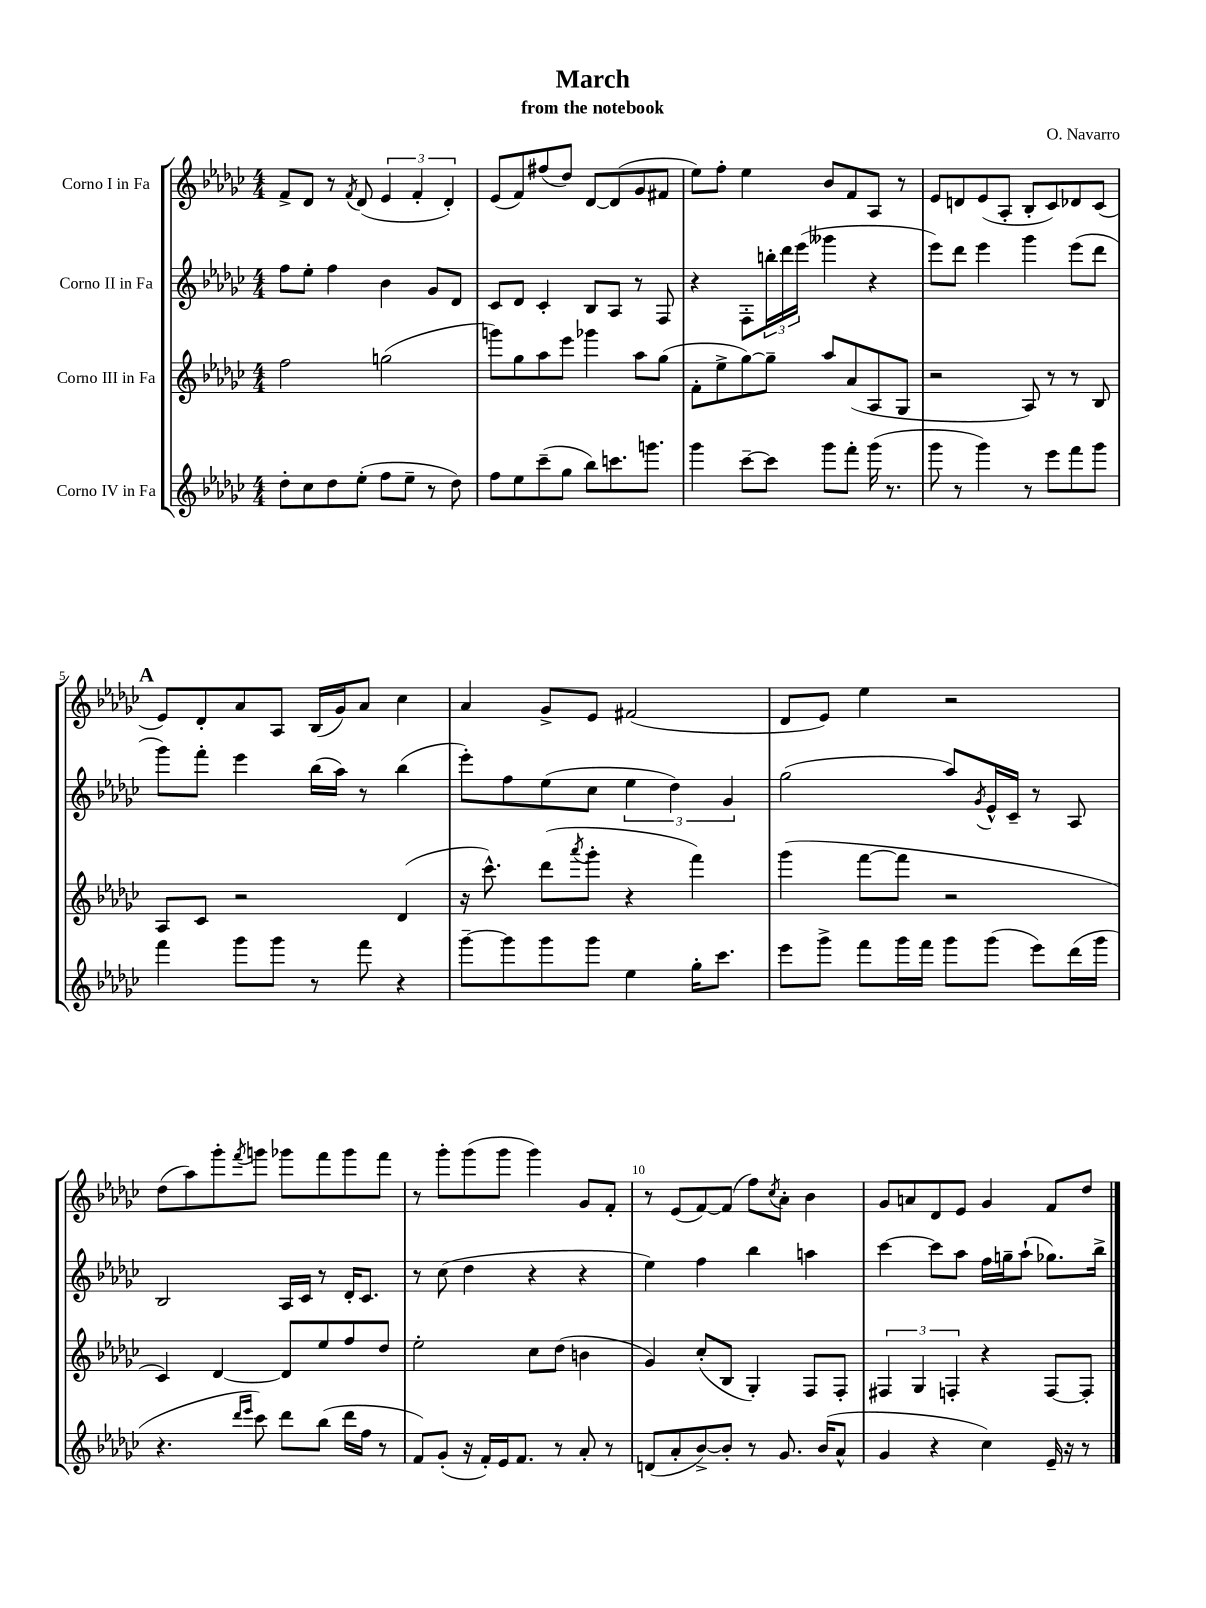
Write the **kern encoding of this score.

**kern	**kern	**kern	**kern
*staff4	*staff3	*staff2	*staff1
*clefG2	*clefG2	*clefG2	*clefG2
*k[b-e-a-d-g-c-]	*k[b-e-a-d-g-c-]	*k[b-e-a-d-g-c-]	*k[b-e-a-d-g-c-]
*M4/4	*M4/4	*M4/4	*M4/4
8dd-'\L	2ff\	8ff\L	8f^/L
8cc-\	.	8ee-'\J	8d-/J
8dd-\	.	4ff\	8r
.	.	.	8qf/
(8ee-'\J	.	.	(8d-/
8ff\L	(2gg\	4b-\	6e-/
8ee-~\J	.	.	.
.	.	.	6f'/
8r	.	8g-/L	.
.	.	.	6d-'/)
8dd-\)	.	8d-/J	.
=	=	=	=
8ff\L	8ggg\L)	8c-/L	(8e-/L
8ee-\	8gg-\	8d-/J	8f/)
(8ccc-~\	8aa-\	4c-'/	(8ff#/
8gg-\J	8eee-\J	.	8dd-/J)
8bb-\L)	4ggg-\	8B-/L	[8d-/L
8.ccc\	.	8A-/J	(8d-/]
.	8aa-\L	8r	8g-/
8.ggg\J	.	.	.
.	(8gg-\J	8F/	8f#/J
=	=	=	=
4ggg-\	8f'\L	4r	8ee-\L)
.	8ee-^\	.	8ff'\J
[8ccc-~\L	[8gg-\)	8F'\L	4ee-\
8ccc-\]J	8gg-~\]J	24bb'\L	.
.	.	24ddd-\	.
.	.	(24eee-\JJ	.
8ggg-\L	8aa-/L	4ggg--\	8b-/L
8fff'\J	(8a-/	.	8f/
(16ggg-\	8A-/	4r	8A-/J
8.r	.	.	.
.	8G-/J	.	8r
=	=	=	=
8ggg-\	2r	8eee-\L)	8e-/L
8r	.	8ddd-\J	8d/
4ggg-\)	.	4eee-\	(8e-/
.	.	.	8A-'/J
8r	8A-/)	4ggg-\	8B-'/L
8eee-\L	8r	.	8c-/)
8fff\	8r	(8eee-\L	8d-/
8ggg-\J	8B-/	8ddd-\J	(8c-/J
=	=	=	=
4fff\	8A-/L	8ggg-\L)	8e-/L)
.	8c-/J	8fff'\J	8d-'/
8ggg-\L	2r	4eee-\	8a-/
8ggg-\J	.	.	8A-/J
8r	.	(16bb-\LL	(16B-/LL
.	.	16aa-\JJ)	16g-/J)
8fff\	.	8r	8a-/J
4r	(4d-/	(4bb-\	4cc-\
=	=	=	=
[8ggg-~\L	16r	8eee-'\L)	4a-/
.	8.ccc-^^\)	.	.
8ggg-\]	.	8ff\	.
8ggg-\	(8ddd-\L	(8ee-\	8g-^/L
.	8qaaa-/	.	.
8ggg-\J	8ggg-'\J	8cc-\J	8e-/J
4ee-\	4r	6ee-\	(2f#/
.	.	6dd-\)	.
16gg-'\LK	4fff\)	.	.
8.ccc-\J	.	.	.
.	.	6g-/	.
=	=	=	=
8eee-\L	(4ggg-\	(2gg-\	8d-/L
8ggg-^\J	.	.	8e-/J)
8fff\L	[8fff\L	.	4ee-\
16ggg-\L	8fff\]J	.	.
16fff\JJ	.	.	.
8ggg-\L	2r	8aa-/L)	2r
.	.	8qg-/	.
(8ggg-\J	.	16e-^^/L	.
.	.	16c-~/JJ	.
8eee-\L)	.	8r	.
(16ddd-\L	.	8A-/	.
16ggg-\JJ	.	.	.
=	=	=	=
4.r	4c-/)	2B-/	(8dd-\L
.	.	.	8aa-\)
.	[4d-/	.	8ggg-'\
16qqddd-/LL	.	.	.
16qqeee-/JJ	.	.	8qfff/
8ccc-\)	.	.	8ggg\J
8ddd-\L	8d-/]L	16A-/LL	8ggg-\L
.	.	16c-/JJ	.
(8bb-\J	8ee-/	8r	8fff\
16ddd-\LL	8ff/	16d-'/LK	8ggg-\
16ff\JJ	.	8.c-/J	.
8r	8dd-/J	.	8fff\J
=	=	=	=
8f/L)	2ee-'\	8r	8r
(8g-'/J	.	(8cc-\	8ggg-'\L
16r	.	4dd-\	(8ggg-\
16f'/LL)	.	.	.
16e-/J	.	.	8ggg-\J
8.f/J	.	.	.
.	8cc-\L	4r	4ggg-\)
8r	(8dd-\J	.	.
8a-'/	4b\	4r	8g-/L
8r	.	.	8f'/J
=	=	=	=
(8d/L	4g-/)	4ee-\)	8r
8a-'/	.	.	(8e-/L
[8b-^/)	(8cc-'/L	4ff\	[8f/)
8b-'/]J	8B-/J	.	(8f/]J
8r	4G-'/)	4bb-\	8ff\L)
.	.	.	8qcc-/
8.g-/	.	.	8a-'\J
.	8F/L	4aa\	4b-\
(16b-/LK	.	.	.
8a-^^/J	8F'/J	.	.
=	=	=	=
4g-/	6F#/	[4ccc-\	8g-/L
.	.	.	8a/
.	6G-/	.	.
4r	.	8ccc-\]L	8d-/
.	6F'/	.	.
.	.	8aa-\J	8e-/J
4cc-\)	4r	16ff\LL	4g-/
.	.	16gg~\J	.
.	.	(8aa-`\J	.
16e-~/	[8F/L	8.gg-\L)	8f/L
16r	.	.	.
8r	8F'/]J	.	8dd-/J
.	.	16bb-^\Jk	.
==	==	==	==
*-	*-	*-	*-
